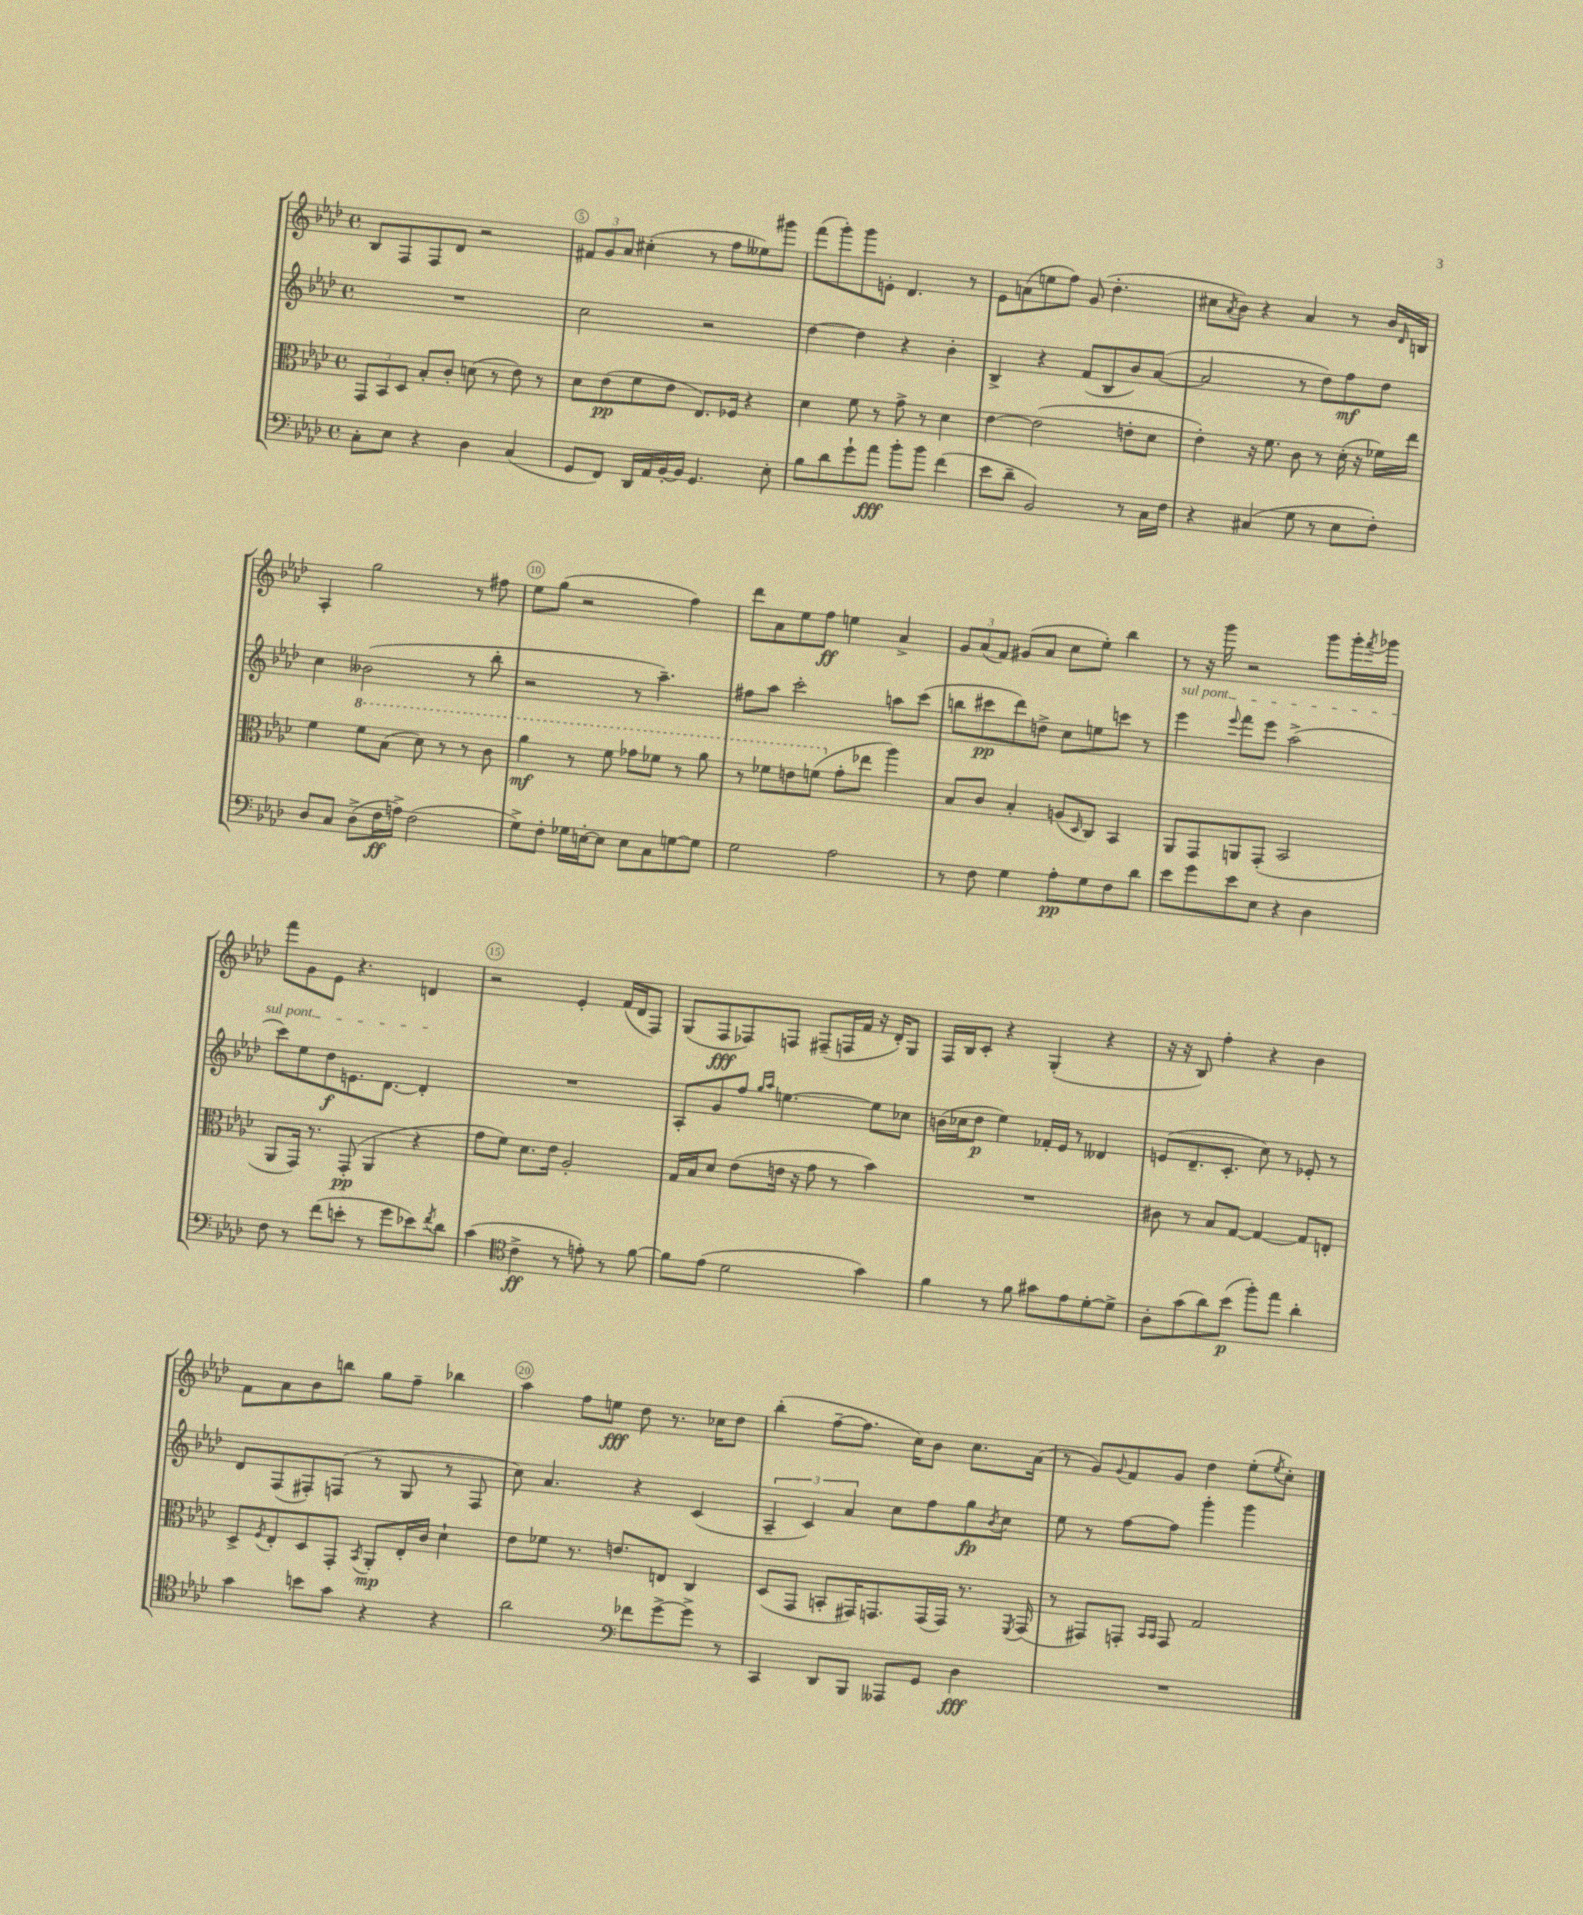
<<
\new StaffGroup <<
\new Staff = "s0" {
    \clef treble \key aes \major \defaultTimeSignature \time 4/4
    bes8 f8 f8 des'8 r2 |
    \tuplet 3/2 { fis'8 g'8 aes'8 } cis''4-.( r8 f''8 eeses''8) gis'''8 |
    f'''8( g'''8-.) g'''8 e'8-. des'4. r8 |
    ees'8 a'8( e''8 f''8) g'8( des''4.-. |
    cis''8 \acciaccatura { aes'8 } bes'8) r4 aes'4 r8 bes'16 \grace { des'16 } b16 |
    aes4-. g''2 r8 fis''8 |
    ees''8 g''8( r2 f''4) |
    des'''8 aes'8 ees''8 f''8\ff e''4 aes'4-> |
    \tuplet 3/2 { g'8 aes'8( f'8) } gis'8( aes'8 c''8 ees''8-.) bes''4 |
    r8 r16 g'''16 r2 g'''8 g'''16-. \acciaccatura { f'''8 } ges'''16 |
    f'''8 g'8 ees'8 r4. d'4 |
    r2 ees'4-. f'16( des'16 f8) |
    g8( f8\fff fes8) f8 fis8--( f16 f'16 r16 des'16-.) g8 |
    f16 bes16 c'8-. r4 g4-.( r4 |
    r16 r16 bes8) f''4-. r4 bes'4 |
    f'8 aes'8 bes'8 b''8 g''8 f''8-- bes''4 |
    aes''4 f''8 e''8\fff des''8 r8. ces''16 des''8 |
    bes''4-.( f''8~-- f''8. c''16) bes'8 c''8. aes'16( |
    r8 g'8) \appoggiatura { g'8 } f'8 g'8 des''4 ees''8-.( \acciaccatura { ees''8 } c''8-.) \bar "|." |
}
\new Staff = "s1" {
    \clef treble \key aes \major \defaultTimeSignature \time 4/4
    R1 |
    c''2 r2 |
    des''4~ des''4 r4 bes'4-. |
    bes4-> r4 f'8( bes8 bes'8) aes'8~( |
    aes'2 r8 des''8) f''8\mf des''8 |
    c''4 beses'2( r8 bes''8-. |
    r2 r8 aes''4.--) |
    fis''8 aes''8 c'''2-. a''8 c'''8( |
    b''8 cis'''8\pp des'''8) d''8-> c''8 e''8 c'''8 r8 |
    \once \override TextSpanner.bound-details.left.text = \markup { \italic "sul pont." } ees'''4\startTextSpan \appoggiatura { ees'''8 } f'''8 ees'''8 aes''2->( |
    c'''8) ees''8 des''8\f e'8. des'8.~ des'4-.\stopTextSpan |
    R1 |
    aes8-. g'8 f''8 \grace { g''16 aes''16 } e''4.~ e''8 ces''8 |
    b'16( ces''16 des''8\p ees''4) fes'16-. ees'16 r8 deses'4 |
    e'8( des'8.-- c'8.-. c''8) r8 ees'8-. r8 |
    des'8 f8( fis8-.) f8( r8 g8 r8 f8 |
    c''8) aes'4. r4 c'4( |
    \tuplet 3/2 { aes4-- c'4) aes'4 } c''8 f''8 g''8\fp \acciaccatura { bes'8 } c''8 |
    ees''8 r8 f''8~ f''8 g'''4-. g'''4 \bar "|." |
}
\new Staff = "s2" {
    \clef alto \key aes \major \defaultTimeSignature \time 4/4
    \tuplet 3/2 { g,8 bes,8 des8 } bes8-. c'8-. d'8( r8 ees'8) r8 |
    des'8 ees'8\pp( f'8 ees'8 ees8.) fes16 r4 |
    des'4 f'8 r8 g'8-> r8 des'4 |
    ees'4~ ees'2( e'8-. des'8 |
    ees'4-.) r16 f'8. c'8 r8 des'16-.( r16 fes'16) ees''16 |
    f'4 \ottava #1 f''8 bes'8( des''8) r8 r8 c''8 |
    aes''4\mf r8 f''8 ges''8 fes''8 r8 aes''8 |
    r8 fes''8 e''8 f''8( \ottava #0 g'8-. ees''8 aes''4) |
    bes8 c'8 bes4-. a8( \grace { des16 } c8) bes,4 |
    aes,8 g,8 a,8 g,8-.( bes,2 |
    aes,8 g,16) r8. g,8-.\pp( aes,4 r4 |
    g'8 f'8) des'8. ees'16 aes2-. |
    g16 bes16 des'8 ees'8( e'16 r16 g'8 r8 bes'4) |
    R1 |
    cis'8 r8 bes8 g8~ g4~ g8 e8-. |
    des8-> \acciaccatura { f8 } ees8-. des8 g,8-. \acciaccatura { bes,8 } aes,8-.\mp ees16-. c'16 des'4-! |
    ees'8 fes'8 r8. e'8. e8 c4 |
    des8( g,8 b,8-. gis,16) g,8. g,16( g,16) r8. \acciaccatura { f,8 } g,16( |
    r8 gis,8) g,8-. \grace { bes,16 bes,16 } g,8 g2 \bar "|." |
}
\new Staff = "s3" {
    \clef bass \key aes \major \defaultTimeSignature \time 4/4
    c8-. ees8 r4 des4 c4( |
    g,8 f,8) des,16 aes,16 bes,16~-. bes,16 g,4. ees8-. |
    bes8 des'8 g'8-! aes'8\fff bes'8-. bes'8 f'4( |
    ees'8 des'8-- bes,2) r8 c16 f16 |
    r4 cis4( g8 r8 ees8 f8-.) |
    des8 c8 des8->( f16\ff a16->) f2( |
    g8->) f8-. ges16 e16~-. e8 e8 c8 g8~ g8 |
    g2 aes2 |
    r8 f8 g4 aes8-.\pp g8 f8 des'8 |
    ees'8 g'8 ees'8 ees8 r4 des4 |
    f8 r8 f'8( e'8-. r8 g'8 ees'8) \acciaccatura { f'8 } des'8 |
    c'4( \clef tenor c'4->\ff r8 e'8-.) r8 f'8~ |
    f'8 ees'8( des'2 g'4) |
    f'4 r8 f'8 gis'8 ees'8 des'8~-. des'8-> |
    aes8-. g'8( aes'8) bes'8\p( f''8-.) ees''8 aes'4-. |
    g'4 b'8 g'8 r4 r4 |
    aes'2 \clef bass fes'8 g'8~-> g'8-> r8 |
    c,4 des,8 bes,,8 aeses,,8 g,8 des4\fff |
    R1 \bar "|." |
}
>>
>>
\layout { \context { \Score currentBarNumber = #4 \override BarNumber.break-visibility = ##(#f #t #t) barNumberVisibility = #(every-nth-bar-number-visible 5) \override BarNumber.stencil = #(make-stencil-circler 0.1 0.3 ly:text-interface::print) } }
